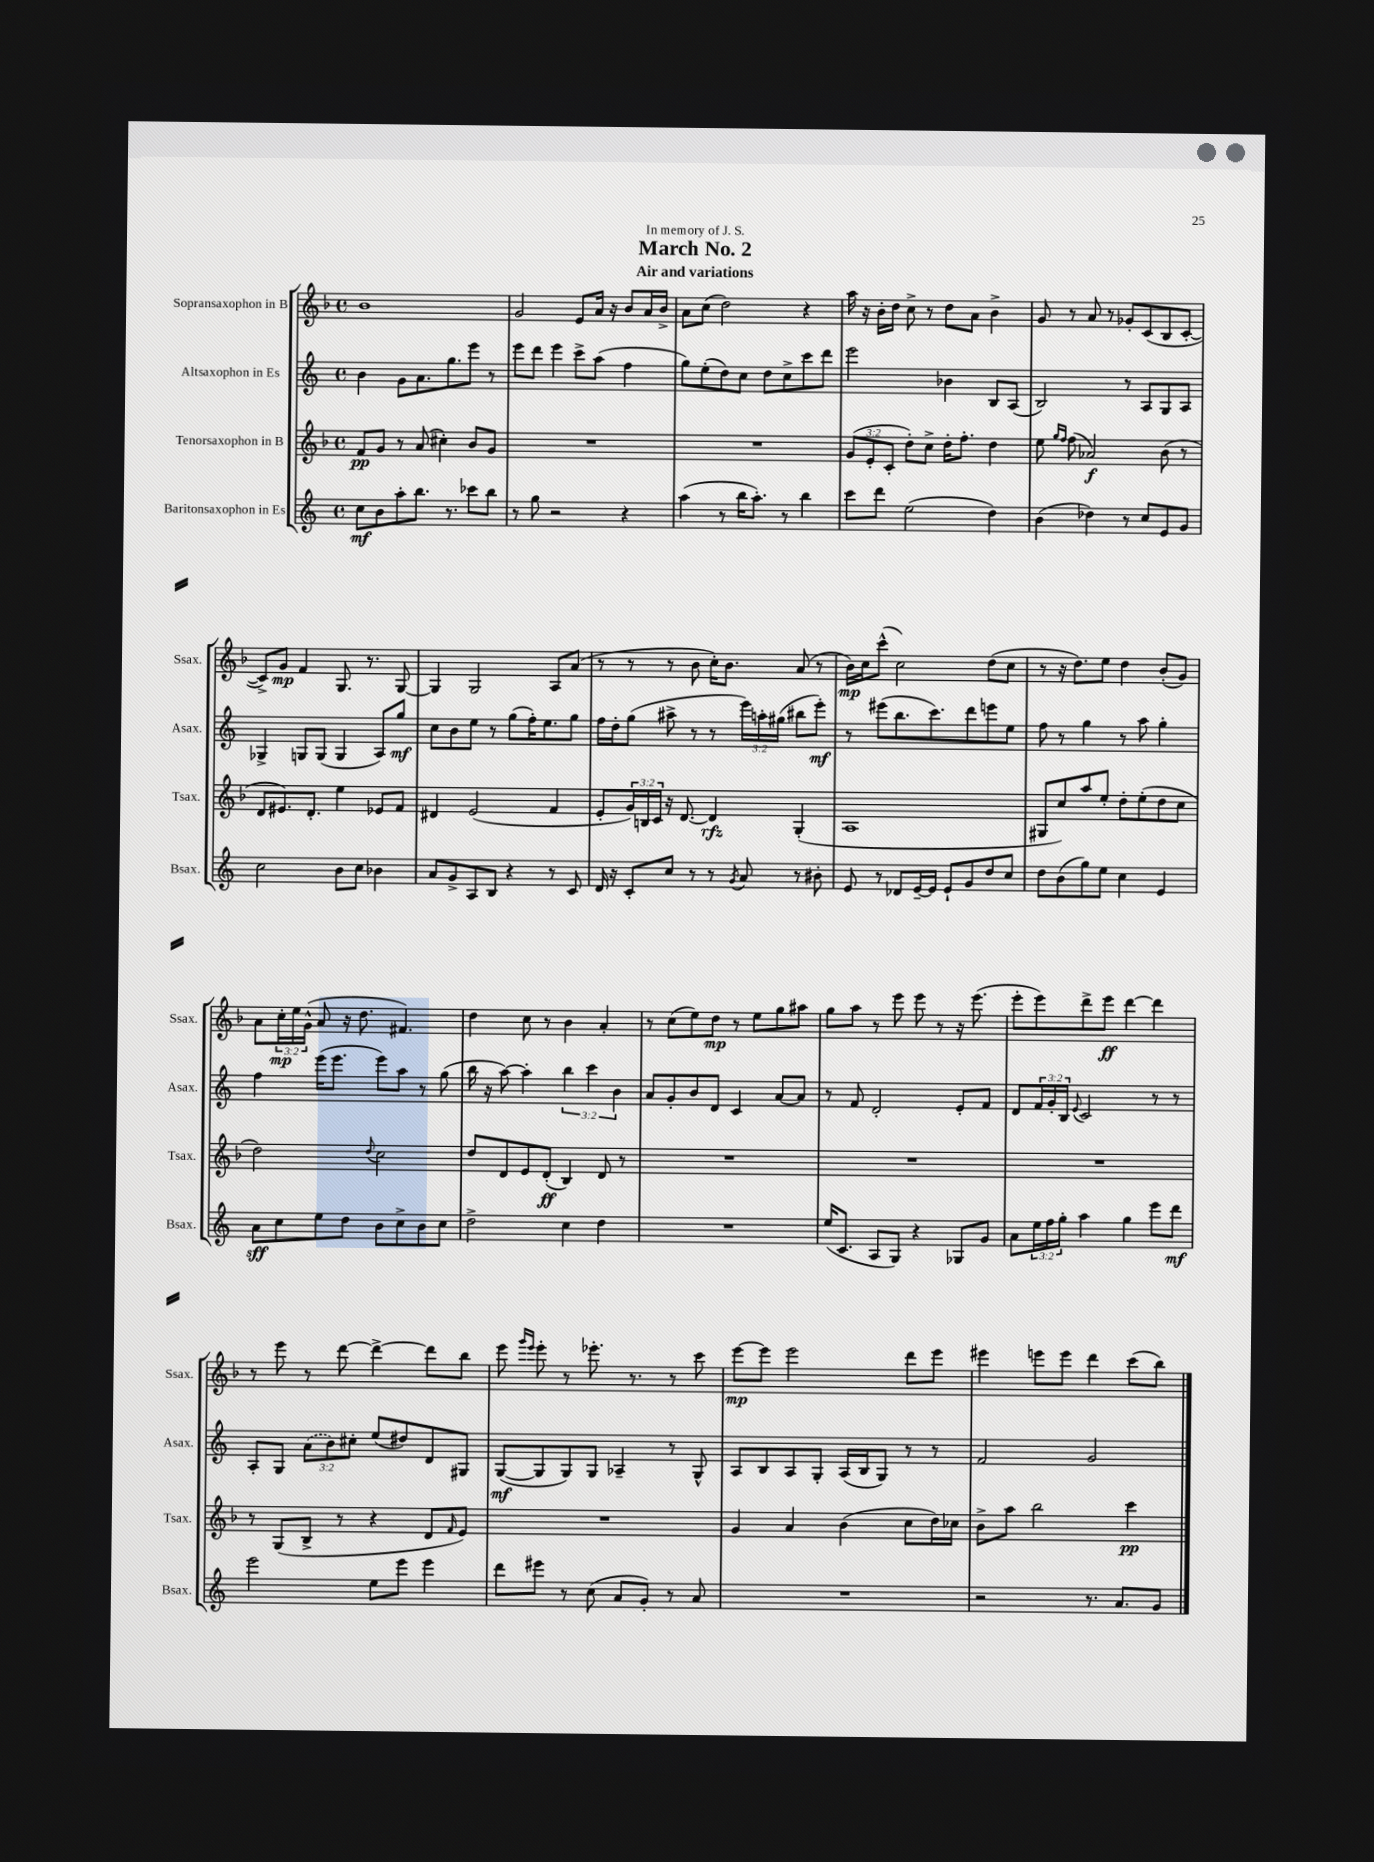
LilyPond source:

\header { title = "March No. 2" subtitle = "Air and variations" dedication = "In memory of J. S." }
<<
\new StaffGroup <<
\new Staff = "s0" \with { instrumentName = "Sopransaxophon in B" shortInstrumentName = "Ssax." } {
    \clef treble \key f \major \defaultTimeSignature \time 4/4 \override Staff.TupletNumber.text = #tuplet-number::calc-fraction-text
    bes'1 |
    g'2 e'8 a'16 r16 bes'8 a'16 bes'16-> |
    a'8 c''8( d''2) r4 |
    a''16 r16 bes'16-. d''16 c''8-> r8 d''8 a'8 bes'4-> |
    g'8 r8 a'8 r8 ges'8-. c'8( bes8 c'8~-. |
    c'8->) g'8\mp f'4 g8. r8. g8~ |
    g4 g2 a8 a'8( |
    r8 r8 r8 bes'8 c''16-.) bes'8. a'8( r8 |
    bes'16\mp) c''16 c'''8-^( c''2) d''8( c''8 |
    r8 r16 d''8.) e''8 d''4 bes'8-.( g'8) |
    a'8 \tuplet 3/2 { c''16-.\mp e''16 g'16-^( } a'8 r16 d''8. fis'4.) |
    d''4 c''8 r8 bes'4 a'4-. |
    r8 c''8( e''8) d''8\mp r8 e''8 g''8 ais''8 |
    g''8 a''8 r8 e'''8 e'''8 r8 r16 e'''8.( |
    e'''8-. e'''8) d'''8-> e'''8\ff d'''4~ d'''4 |
    r8 e'''8 r8 d'''8~ d'''4~-> d'''8 bes''8 |
    e'''8 \grace { g'''16 e'''16 } e'''8-. r8 ees'''8.-. r8. r8 c'''8 |
    e'''8~\mp e'''8 e'''2 d'''8 e'''8 |
    eis'''4 e'''8 e'''8 d'''4 c'''8( bes''8) \bar "|." |
}
\new Staff = "s1" \with { instrumentName = "Altsaxophon in Es" shortInstrumentName = "Asax." } {
    \clef treble \key c \major \defaultTimeSignature \time 4/4 \override Staff.TupletNumber.text = #tuplet-number::calc-fraction-text
    b'4 g'8 a'8. g''8. e'''8 r8 |
    e'''8 d'''8 e'''4 c'''8-> a''8( f''4 |
    g''8) e''8-.( d''8) c''8 d''8 c''8-> c'''8 d'''8 |
    e'''2 bes'4 b8 a8( |
    b2) r8 a8 g8 a8 |
    ges4-> g8 g8( g4 a8) g''8\mf |
    c''8 b'8 e''8 r8 g''8( f''16-.) e''8. g''8 |
    f''16 d''16-. g''8( ais''8-> r8 r8 \tuplet 3/2 { e'''16) a''16-. gis''16( } bis''8 e'''8-.\mf) |
    r8 eis'''8( b''8. c'''8.) d'''8 e'''8 e''8 |
    f''8 r8 g''4 r8 a''8 g''4-. |
    f''4 e'''16( e'''8. e'''8) a''8 r8 g''8( |
    b''16 r16 a''8~) a''4-. \tuplet 3/2 { b''4 c'''4 b'4 } |
    a'8 g'8-. b'8 d'8 c'4 a'8~ a'8 |
    r8 f'8 d'2-. e'8-. f'8 |
    d'8 \tuplet 3/2 { f'16 g'16-. b16 } \appoggiatura { e'8 } c'2 r8 r8 |
    a8-. g8 \tuplet 3/2 { \once \slurDashed a'8( b'8) cis''8-. } e''8( dis''8) d'8 gis8 |
    g8~\mf( g8 g8) g8 aes4-- r8 g8-^ |
    a8 b8 a8 g8-. a16( b16 g8) r8 r8 |
    f'2 g'2 \bar "|." |
}
\new Staff = "s2" \with { instrumentName = "Tenorsaxophon in B" shortInstrumentName = "Tsax." } {
    \clef treble \key f \major \defaultTimeSignature \time 4/4 \override Staff.TupletNumber.text = #tuplet-number::calc-fraction-text
    f'8\pp g'8 r8 a'8( cis''4-.) bes'8 g'8 |
    R1 |
    R1 |
    \tuplet 3/2 { g'8( e'8-. c'8-. } d''8-.) c''8-> d''16-. f''8.-. d''4 |
    e''8 \grace { g''16 f''16 } f''8( aes'2\f) bes'8( r8 |
    d'8 eis'8.) d'8.-. e''4 ees'8 f'8 |
    dis'4 e'2( f'4 |
    e'8-. \tuplet 3/2 { g'16) b16 c'16 } r16 d'8.~ d'4\rfz g4-.( |
    a1 |
    gis8 c''8) a''8 e''8-. d''8-. e''8-.( d''8 c''8 |
    d''2) \appoggiatura { d''8 } c''2 |
    d''8 d'8 e'8 d'8-.\ff( bes4) d'8 r8 |
    R1 |
    R1 |
    R1 |
    r8 g8( bes8-> r8 r4 d'8 \grace { f'16 } e'8) |
    R1 |
    g'4 a'4 bes'4( c''8 d''16) ces''16 |
    bes'8-> a''8 bes''2 c'''4\pp \bar "|." |
}
\new Staff = "s3" \with { instrumentName = "Baritonsaxophon in Es" shortInstrumentName = "Bsax." } {
    \clef treble \key c \major \defaultTimeSignature \time 4/4 \override Staff.TupletNumber.text = #tuplet-number::calc-fraction-text
    c''8\mf b'8 a''8-. b''8. r8. ces'''8 b''8 |
    r8 g''8 r2 r4 |
    a''4( r8 b''16 a''8.-.) r8 b''4 |
    c'''8 d'''8 e''2( d''4) |
    b'4( des''4) r8 c''8 e'8 g'8 |
    c''2 b'8 c''8 bes'4 |
    a'8 g'8-> a8 b8 r4 r8 c'8 |
    d'16 r16 c'8-. c''8 r8 r8 \acciaccatura { g'8 } a'8 r8 bis'8-. |
    e'8 r8 des'8 e'16~-- e'16 e'8-! g'8 d''8 c''8 |
    d''8 b'8( g''8) e''8 c''4 e'4 |
    a'8\sff c''8 e''8 d''8 b'8 c''8-> b'8 c''8 |
    d''2-> c''4 d''4 |
    R1 |
    e''16( c'8. a8 g8) r4 ges8 g'8 |
    a'8 \tuplet 3/2 { e''16 f''16 g''16-. } a''4 g''4 e'''8 d'''8\mf |
    e'''2 e''8 e'''8 e'''4 |
    d'''8 eis'''8 r8 c''8( a'8 g'8-.) r8 a'8 |
    R1 |
    r2 r8. a'8. g'8 \bar "|." |
}
>>
>>
\layout { \context { \Score \remove "Bar_number_engraver" } }
